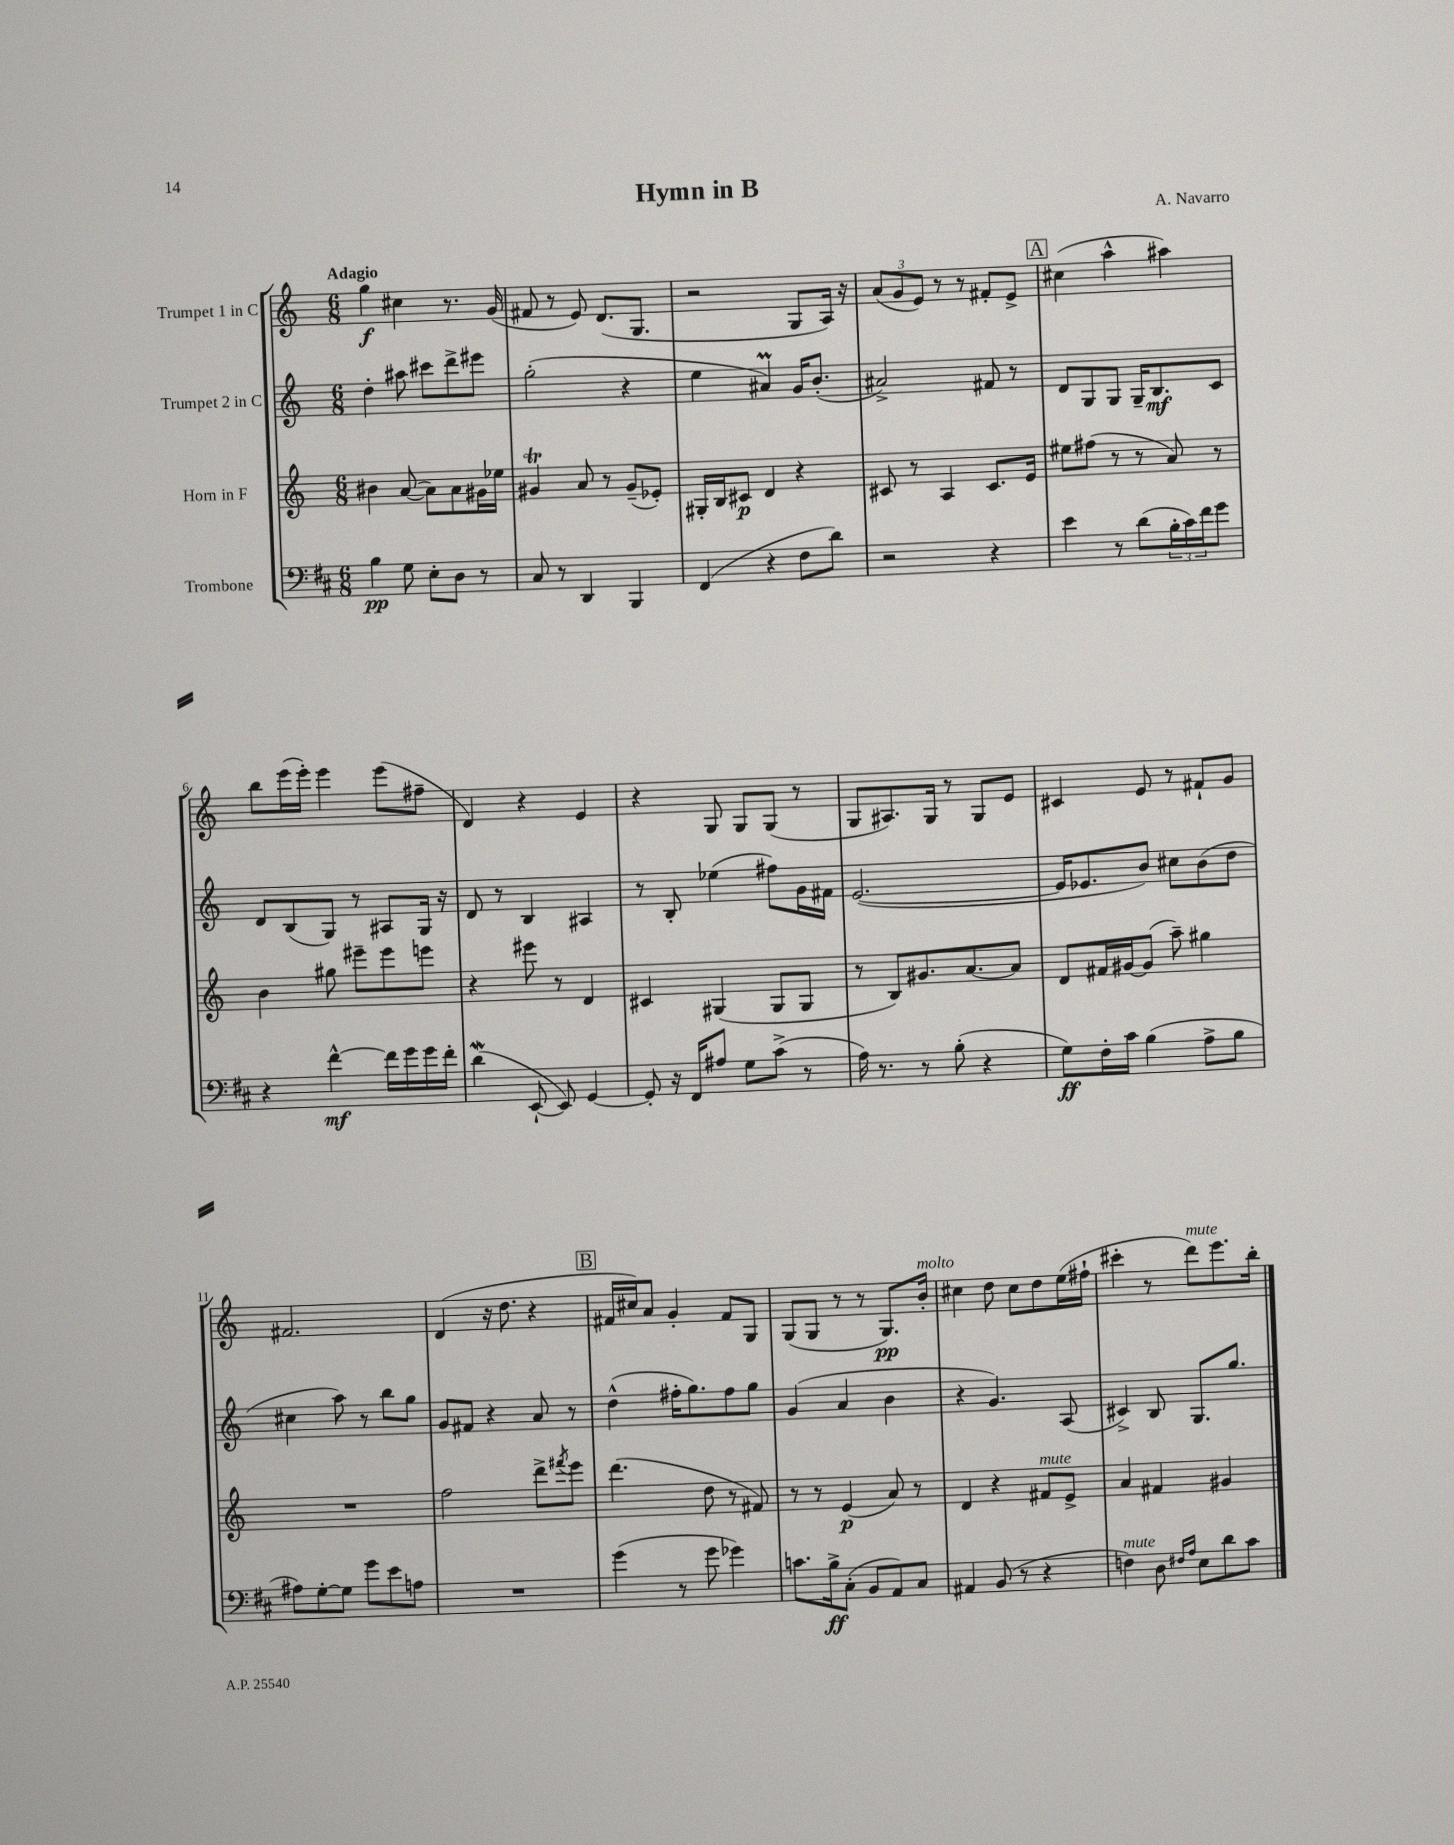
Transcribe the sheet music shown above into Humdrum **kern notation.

**kern	**dynam	**kern	**dynam	**kern	**dynam	**kern	**dynam
*part4	*part4	*part3	*part3	*part2	*part2	*part1	*part1
*staff4	*staff4	*staff3	*staff3	*staff2	*staff2	*staff1	*staff1
*I"Trombone	*	*I"Horn in F	*	*I"Trumpet 2 in C	*	*I"Trumpet 1 in C	*
*clefF4	*	*clefG2	*	*clefG2	*	*clefG2	*
*k[f#c#]	*	*k[]	*	*k[]	*	*k[]	*
*M6/8	*	*M6/8	*	*M6/8	*	*M6/8	*
=1	=1	=1	=1	=1	=1	=1	=1
!	!	!	!	!	!	!LO:TX:a:B:t=Adagio	!
4B\	pp	4b#X\	.	4dd'\	.	4gg\	f
8G\	.	([8a/	.	8aa#X\	.	4cc#X\	.
8E'\L	.	8a\L])	.	8ccc#X\L	.	.	.
8D\J	.	8a\	.	8ddd^\	.	8.r	.
8r	.	16g#X\L	.	8eee#X\J	.	.	.
.	.	16ee-X\JJ	.	.	.	(16g/	.
=2	=2	=2	=2	=2	=2	=2	=2
8C#/	.	4g#Xt/	.	(2gg'\	.	8f#X/	.
8r	.	.	.	.	.	8r	.
4DD/	.	8a/	.	.	.	8e/)	.
.	.	8r	.	.	.	(8.d/L	.
4BBB/	.	(8g#~/L	.	4r	.	.	.
.	.	.	.	.	.	8.G/J	.
.	.	8e-X'/J)	.	.	.	.	.
=3	=3	=3	=3	=3	=3	=3	=3
(4FF#/	.	16G#X'/LL	.	4ee\	.	2r	.
.	.	16B/J	.	.	.	.	.
.	.	8c#X/J	p	.	.	.	.
4r	.	4d/	.	4a#Xm/)	.	.	.
8F#\L	.	4r	.	16g/KL	.	8G/L	.
.	.	.	.	(8.b'/J	.	.	.
8d\J)	.	.	.	.	.	16A/Jk)	.
.	.	.	.	.	.	16r	.
=4	=4	=4	=4	=4	=4	=4	=4
2r	.	8c#X/	.	2a#X^/)	.	(12a/L	.
.	.	.	.	.	.	12g/	.
.	.	8r	.	.	.	.	.
.	.	.	.	.	.	12e/J)	.
.	.	4A/	.	.	.	8r	.
.	.	.	.	.	.	8r	.
4r	.	8.c#/L	.	8f#X/	.	8f#X'/L	.
.	.	.	.	8r	.	8e^/J	.
.	.	16e/Jk	.	.	.	.	.
!!LO:REH:place=s1:t=A
=5	=5	=5	=5	=5	=5	=5	=5
4e\	.	8ee#X\L	.	8d/L	.	(4cc#X\	.
.	.	(8ff#X\J	.	8G/	.	.	.
8r	.	8r	.	8G/J	.	4aa^^\	.
(8d\L	.	8r	.	16G~/KL	.	.	.
.	.	.	.	8.B/	mf	.	.
24B'\L	.	8a/)	.	.	.	4aa#X\)	.
24c#\)	.	.	.	.	.	.	.
24f#\J	.	.	.	.	.	.	.
8g\J	.	8r	.	8c/J	.	.	.
!!LO:LB:g=z
=6	=6	=6	=6	=6	=6	=6	=6
4r	.	4b\	.	8d/L	.	8bb\L	.
.	.	.	.	(8B/	.	(16eee\L	.
.	.	.	.	.	.	16eee'\JJ)	.
[4f#^^\	mf	8gg#X\	.	8G/J)	.	4eee\	.
.	.	8eee#X~\L	.	8r	.	.	.
16f#\LL]	.	8eee#\	.	8A#X/L	.	(8eee\L	.
16g\	.	.	.	.	.	.	.
16g\	.	8eeen\J	.	16G/Jk	.	8ff#X~\J	.
16f#'\JJ	.	.	.	16r	.	.	.
=7	=7	=7	=7	=7	=7	=7	=7
(4dw\	.	4r	.	8d/	.	4d/)	.
.	.	.	.	8r	.	.	.
[8EE`/	.	8eee#X\	.	4B/	.	4r	.
8EE/])	.	8r	.	.	.	.	.
[4GG/	.	4d/	.	4A#X/	.	4e/	.
=8	=8	=8	=8	=8	=8	=8	=8
8GG'/]	.	4c#X/	.	8r	.	4r	.
16r	.	.	.	8B'/	.	.	.
16FF#/KL	.	.	.	.	.	.	.
8A#X/J	.	(4G#X/	.	(4ee-X\	.	8G/	.
8G\L	.	.	.	.	.	8G/L	.
(8c#^\J	.	8G#/L	.	8ff#X\L)	.	(8G/J	.
8r	.	8G#/J	.	16g\L	.	8r	.
.	.	.	.	16f#X\JJ	.	.	.
=9	=9	=9	=9	=9	=9	=9	=9
16A\)	.	8r	.	([2.e/	.	8G/L	.
8.r	.	.	.	.	.	.	.
.	.	8B/L)	.	.	.	8.A#X/)	.
8r	.	8.g#X/	.	.	.	.	.
.	.	.	.	.	.	16G/Jk	.
(8B'\	.	.	.	.	.	8r	.
.	.	[8.a/	.	.	.	.	.
4r	.	.	.	.	.	8G/L	.
.	.	8a/J]	.	.	.	8e/J	.
=10	=10	=10	=10	=10	=10	=10	=10
8G\L)	ff	8d/L	.	16e/KL]	.	4c#X/	.
.	.	.	.	8.e-X/	.	.	.
16F#'\L	.	16f#X/L	.	.	.	.	.
16c#\JJ	.	[16g#X/J	.	.	.	.	.
(4B\	.	(8g#/J]	.	8b/J)	.	8e/	.
.	.	8aa~\)	.	8cc#X\L	.	8r	.
8A^\L	.	4gg#X\	.	(8b\	.	8f#X`/L	.
8B\J	.	.	.	8dd\J	.	8g/J	.
!!LO:LB:g=z
=11	=11	=11	=11	=11	=11	=11	=11
8A#X\L)	.	2.r	.	4cc#X\	.	2.f#X/	.
[8G'\	.	.	.	.	.	.	.
8G\J]	.	.	.	8aa\)	.	.	.
8g\L	.	.	.	8r	.	.	.
8e\	.	.	.	8bb\L	.	.	.
8An\J	.	.	.	8gg\J	.	.	.
=12	=12	=12	=12	=12	=12	=12	=12
2.r	.	2ff\	.	8g/L	.	(4d/	.
.	.	.	.	8f#X/J	.	.	.
.	.	.	.	4r	.	16r	.
.	.	.	.	.	.	8.dd\	.
.	.	8ddd^\L	.	8a/	.	4r	.
.	.	8qfff#X/	.	.	.	.	.
.	.	8eee\J	.	8r	.	.	.
!!LO:REH:place=s1:t=B
=13	=13	=13	=13	=13	=13	=13	=13
(4g\	.	(4.ddd\	.	(4dd^^\	.	16f#X/LL	.
.	.	.	.	.	.	16cc#X/J)	.
.	.	.	.	.	.	8a/J	.
8r	.	.	.	16ff#X'\KL	.	4g'/	.
.	.	.	.	8.gg\)	.	.	.
8g\	.	8dd\	.	.	.	.	.
4g-X\)	.	8r	.	8ff#\	.	8f#/L	.
.	.	8f#X/)	.	8gg\J	.	8G/J	.
=14	=14	=14	=14	=14	=14	=14	=14
8.cn\L	.	8r	.	(4g/	.	(8G/L	.
.	.	8r	.	.	.	8G/J	.
16B^\k	ff	.	.	.	.	.	.
(8C#'\J	.	(4e/	p	4a/	.	8r	.
8BB/L	.	.	.	.	.	8r	.
8AA/)	.	8a/)	.	4b\	.	8.G/L)	pp
8C#/J	.	8r	.	.	.	.	.
!	!	!	!	!	!	!LO:TX:a:i:t=molto	!
.	.	.	.	.	.	16b'/Jk	.
=15	=15	=15	=15	=15	=15	=15	=15
4AA#X/	.	4d/	.	4r	.	4cc#X\	.
(8BB/	.	4r	.	4.g/)	.	8dd\	.
8r	.	.	.	.	.	8cc#\L	.
!	!	!LO:TX:a:i:t=mute	!	!	!	!	!
4r	.	8f#X/L	.	.	.	8dd\	.
.	.	8e^/J	.	(8A/	.	(16ee\L	.
.	.	.	.	.	.	16ff#X`\JJ	.
=16	=16	=16	=16	=16	=16	=16	=16
!LO:TX:a:i:t=mute	!	!	!	!	!	!	!
4Fn\)	.	4a/	.	4c#X^/)	.	4ccc#X'\	.
8D\	.	4f#X/	.	8B/	.	8r	.
16qqF#X/LL	.	.	.	.	.	.	.
16qqA/JJ	.	.	.	.	.	.	.
!	!	!	!	!	!	!LO:TX:a:i:t=mute	!
8E\L	.	.	.	8.G/L	.	8ddd\L)	.
8d\	.	4g#X/	.	.	.	8.eee\	.
.	.	.	.	8.gg/J	.	.	.
8c#\J	.	.	.	.	.	.	.
.	.	.	.	.	.	16bb'\Jk	.
==	==	==	==	==	==	==	==
*-	*-	*-	*-	*-	*-	*-	*-
